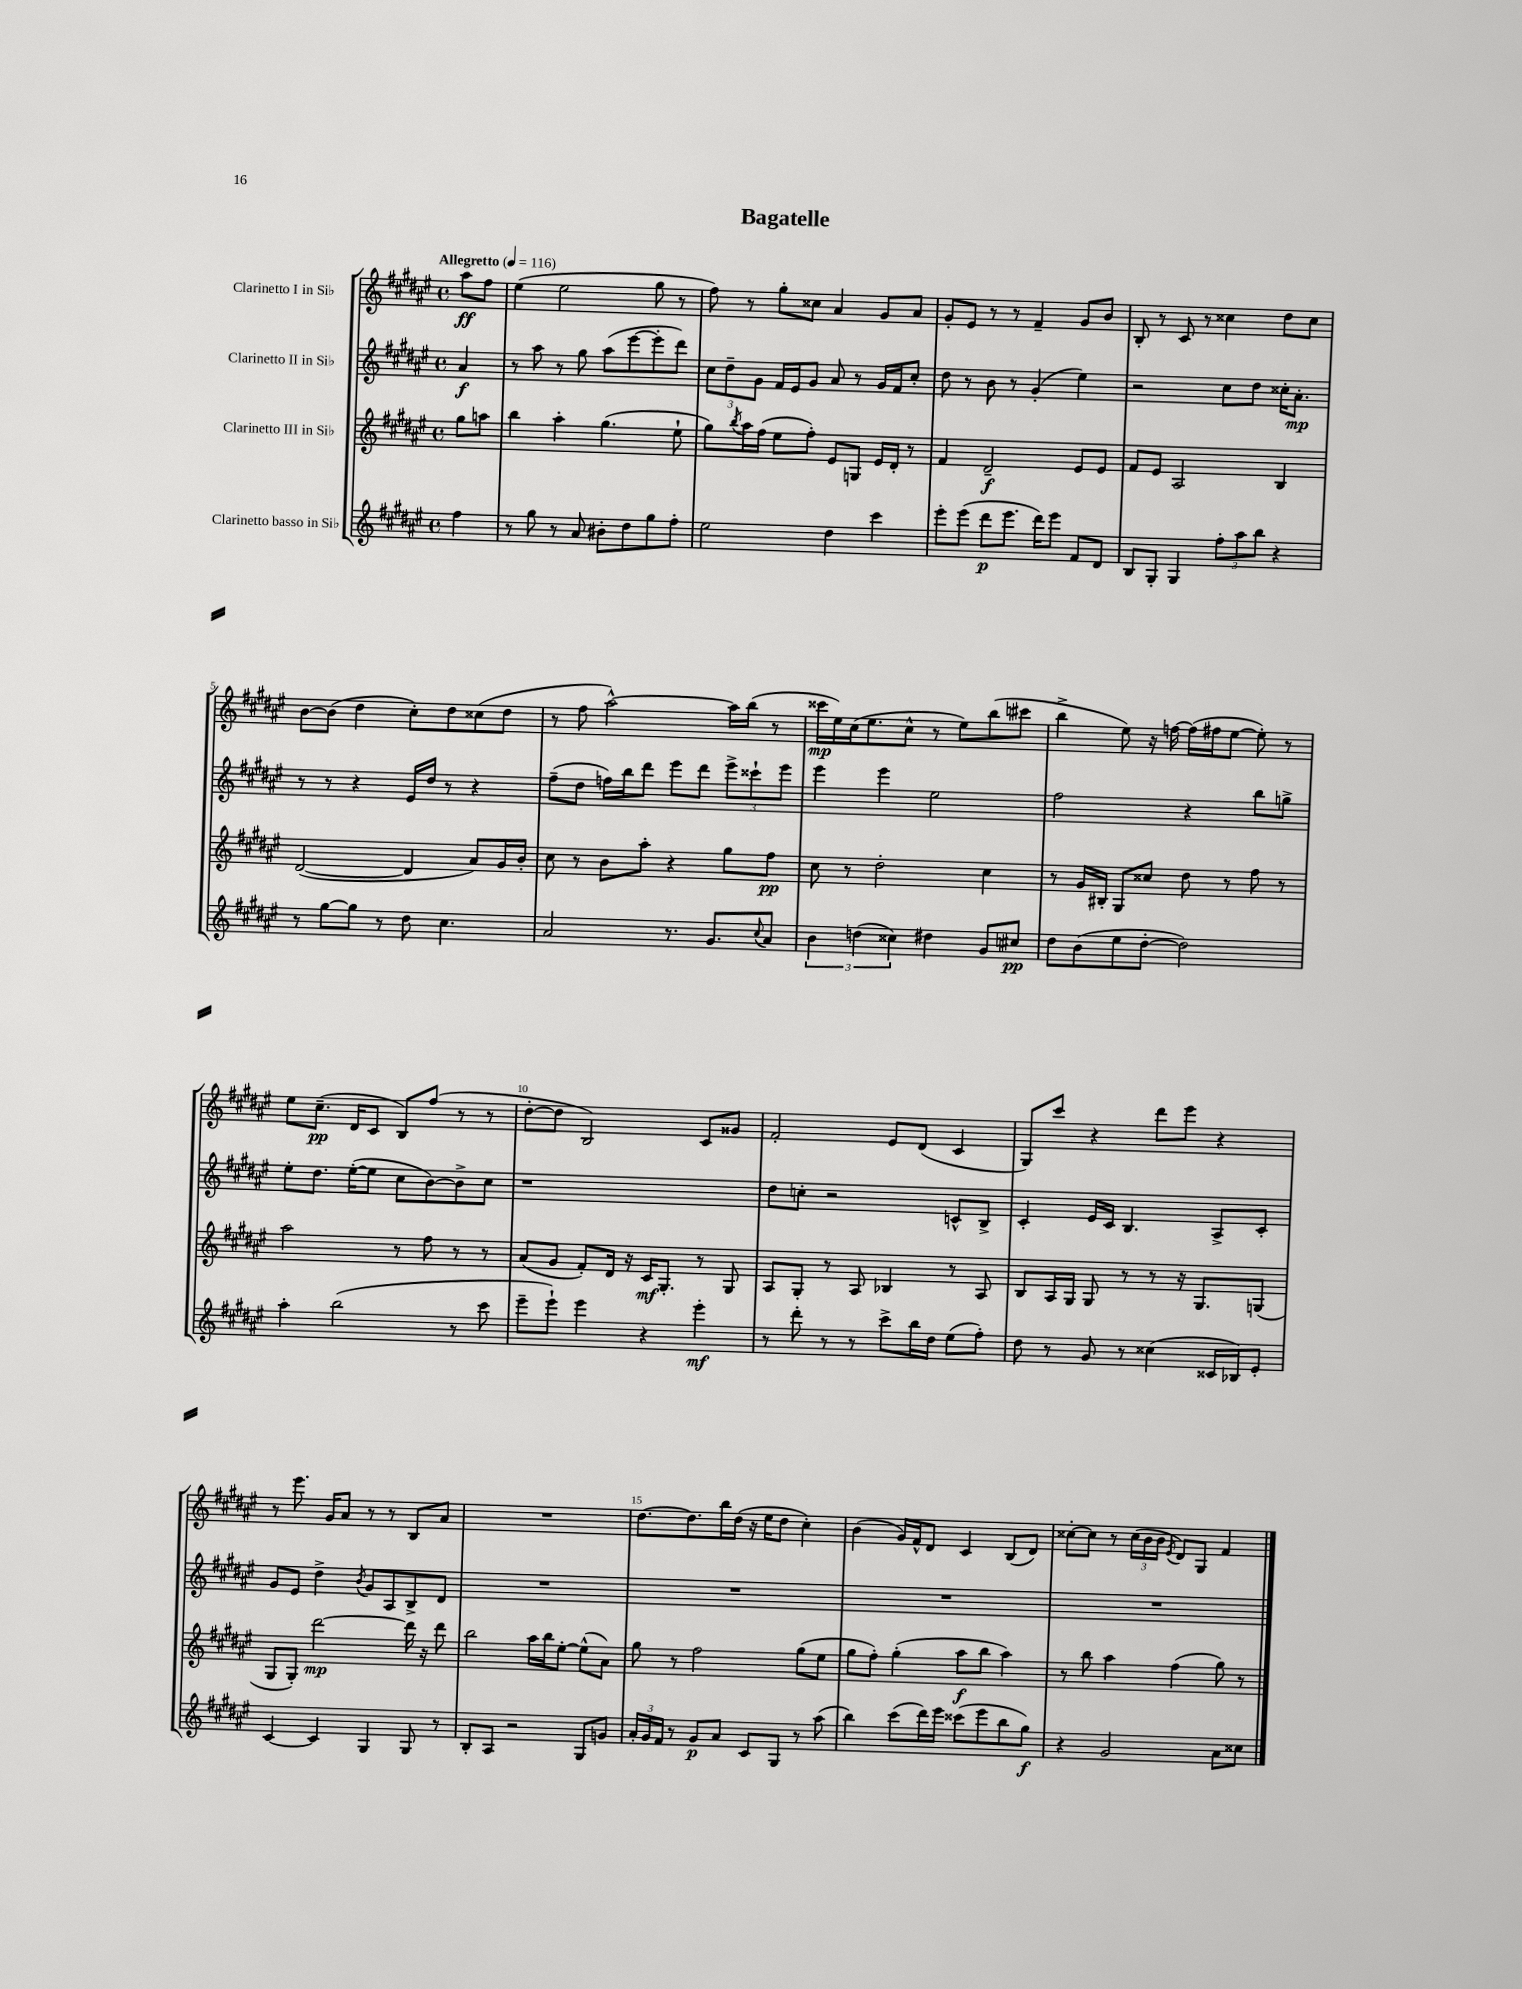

**kern	**kern	**kern	**kern
*staff4	*staff3	*staff2	*staff1
*clefG2	*clefG2	*clefG2	*clefG2
*k[f#c#g#d#a#e#]	*k[f#c#g#d#a#e#]	*k[f#c#g#d#a#e#]	*k[f#c#g#d#a#e#]
*M4/4	*M4/4	*M4/4	*M4/4
*met(c)	*met(c)	*met(c)	*met(c)
*MM116	*MM116	*MM116	*MM116
4ff#\	8gg#\L	4a#/	8aa#\L
.	8aa\J	.	8ff#\J
=	=	=	=
8r	4bb\	8r	(4ee#\
8gg#\	.	8aa#\	.
8r	4aa#'\	8r	2ee#\
8a#/	.	8gg#\	.
8b#'\L	(4.gg#\	(8aa#\L	.
8dd#\	.	[8eee#\	.
8gg#\	.	8eee#'\]	8gg#\
8ff#'\J	8ee#`\	8ddd#\J)	8r
=	=	=	=
2ee#\	8gg#\L)	12cc#\L	8ff#\)
.	.	12dd#~\	.
.	8qbb/	.	.
.	16aa#\L	.	8r
.	.	12g#\J	.
.	(16ff#\JJ	.	.
.	8ee#\L	16f#/LL	8gg#'\L
.	.	16e#/J	.
.	8ff#'\J)	8g#/J	8cc##\J
4dd#\	8e#/L	8a#/	4a#/
.	8G/J	8r	.
4ccc#\	16e#/LL	16g#/LL	8g#/L
.	16d#'/JJ	16f#/J	.
.	8r	8cc#'/J	8a#/J
=	=	=	=
8eee#'\L	4f#/	8dd#\	8g#'/L
(8eee#\J	.	8r	8e#/J
8ddd#\L	2d#~/	8b\	8r
8.eee#\J	.	8r	8r
.	.	(4g#'/	4f#~/
16ddd#\LK)	.	.	.
8eee#\J	.	.	.
8f#/L	8e#/L	4ee#\)	8g#/L
8d#/J	8e#/J	.	8b/J
=	=	=	=
8B/L	8f#/L	2r	8B'/
8G#'/J	8e#/J	.	8r
4G#/	2A#/	.	8c#/
.	.	.	8r
12ff#'\L	.	8cc#\L	4cc##\
12aa#\	.	.	.
.	.	8dd#\J	.
12bb\J	.	.	.
4r	4B/	16cc##'\LK	8dd#\L
.	.	8.a#'\J	.
.	.	.	8cc##\J
=	=	=	=
8r	([2d#/	8r	[8b\L
[8gg#\L	.	8r	(8b\]J
8gg#\]J	.	4r	4dd#\
8r	.	.	.
8dd#\	4d#/]	16e#/LL	8cc#'\L)
.	.	16dd#/JJ	.
4.cc#\	.	8r	8dd#\
.	8a#/L)	4r	(8cc##\
.	16g#/L	.	8dd#\J
.	16b'/JJ	.	.
=	=	=	=
2a#/	8cc#\	(8ff#~\L	8r
.	8r	8dd#\J	8ff#\
.	8b\L	16ff\LL)	[2aa#^^\)
.	.	16bb\J	.
.	8aa#'\J	8ddd#\J	.
8.r	4r	8eee#\L	.
.	.	8ddd#\J	.
8.g#/L	.	.	.
.	8gg#\L	12eee#^\L	16aa#\]LL
.	.	.	(16bb\JJ
.	.	12ccc##`\	.
8qqcc#/	.	.	.
8a#/J	8ff#\J	.	8r
.	.	12eee#\J	.
=	=	=	=
6b\	8cc#\	4eee#\	16ccc##\LL
.	.	.	16ee#\)
.	8r	.	(16cc#\J
(6dd\	.	.	.
.	.	.	8.ee#\
.	2dd#'\	4eee#\	.
6cc##\)	.	.	.
.	.	.	8cc#^^\J
4dd#\	.	2ee#\	8r
.	.	.	8ee#\L)
8g#/L	4cc#\	.	(8bb\
8cc#/J	.	.	8ccc#\J
=	=	=	=
8dd#\L	8r	2ff#\	4bb^\
(8b\	16g#/LL	.	.
.	16B#'/JJ	.	.
8ee#\	8G#/L	.	8ee#\)
[8dd#'\J	8cc##/J	.	16r
.	.	.	[16ff\
2dd#\])	8dd#\	4r	(16ff\]LL
.	.	.	16ff#\J
.	8r	.	[8ee#\J
.	8ff#\	8bb\L	8ee#'\])
.	8r	8gg^\J	8r
=	=	=	=
4aa#'\	2aa#\	8ee#'\L	8ee#\L
.	.	8.dd#\J	(8.cc#~\J
(2bb\	.	.	.
.	.	([16ee#'\LK	16d#/LK
.	.	8ee#\]J	8c#/J
.	8r	8cc#\L	8B/L)
.	8ff#\	[8b\)	(8ff#/J
8r	8r	8b^\]	8r
8ccc#\	8r	8cc#\J	8r
=	=	=	=
8eee#~\L	(8a#/L	1r	[8dd#'\L
8eee#`\J)	8g#/J	.	8dd#\]J
4eee#\	8f#'/L)	.	2B/)
.	16d#/Jk	.	.
.	16r	.	.
4r	16c#/LK	.	.
.	8.G#'/J	.	.
4eee#'\	8r	.	8c#/L
.	8G#/	.	8g##/J
=	=	=	=
8r	8A#/L	8dd#\L	2f#'/
8ddd#'\	8G#'/J	8cc'\J	.
8r	8r	2r	.
8r	8A#/	.	.
8ccc#^\L	4B-/	.	8e#/L
16bb\L	.	.	(8d#/J
16dd#\JJ	.	.	.
(8ee#\L	8r	8c^^/L	4c#/
8ff#'\J)	8A#/	8B^/J	.
=	=	=	=
8dd#\	8B/L	4c#'/	8G#/L)
8r	16A#/L	.	8ccc#/J
.	16G#/JJ	.	.
8g#/	8G#/	16e#/LL	4r
.	.	16c#/JJ	.
8r	8r	4.B/	.
(4cc##\	8r	.	8ddd#\L
.	16r	.	8eee#\J
.	8.G#/L	.	.
16c##/LL	.	8A#^/L	4r
16B-/J)	.	.	.
8e#'/J	(8G/J	8c#'/J	.
=	=	=	=
[4c#/	8G#/L	8g#/L	8r
.	8G#'/J)	8e#/J	8.eee#\
4c#/]	[2ddd#\	4dd#^\	.
.	.	.	16g#/LK
.	.	.	8a#/J
.	.	8qb/	.
4G#/	.	8g#/L	8r
.	.	8A#/	8r
8G#/	16ddd#\]	8B^/	8B/L
.	16r	.	.
8r	8ddd#\	8d#/J	8a#/J
=	=	=	=
8B'/L	2bb\	1r	1r
8A#/J	.	.	.
2r	.	.	.
.	16aa#\LL	.	.
.	16bb\J	.	.
.	[8ee#'\J	.	.
8G#/L	(8ee#^^\]L	.	.
8g/J	8a#\J)	.	.
=	=	=	=
24a#'/LL	8gg#\	1r	[8.dd#\L
24g#/	.	.	.
24f#/JJ	.	.	.
8r	8r	.	.
.	.	.	8.dd#\]
8g#/L	2ff#\	.	.
8a#/J	.	.	16bb\L
.	.	.	(16dd#\JJ
8c#/L	.	.	16r
.	.	.	16ee#\LK
8G#/J	.	.	8dd#\J
8r	(8gg#\L	.	4cc#'\)
(8aa#\	8ee#\J	.	.
=	=	=	=
4bb\)	8gg#\L	1r	(4b\
.	8ff#'\J)	.	.
(8ccc#\L	(4gg#'\	.	16g#/LL)
.	.	.	16f#^^/J
16ddd#\L)	.	.	8d#/J
16eee#\JJ	.	.	.
(8ccc##\L	8aa#\L	.	4c#/
8eee#\	8bb\J	.	.
8bb\	4aa#\)	.	(8B/L
8gg#\J)	.	.	8d#/J)
=	=	=	=
4r	8r	1r	[8cc##'\L
.	8bb\	.	8cc##\]J
2g#/	4aa#\	.	8r
.	.	.	(24cc##\LL
.	.	.	24b\
.	.	.	24b\JJ
.	.	.	8qe#/
.	(4ff#\	.	8d#/L)
.	.	.	8G#/J
8a#\L	8gg#\)	.	4f#/
8cc##\J	8r	.	.
==	==	==	==
*-	*-	*-	*-
